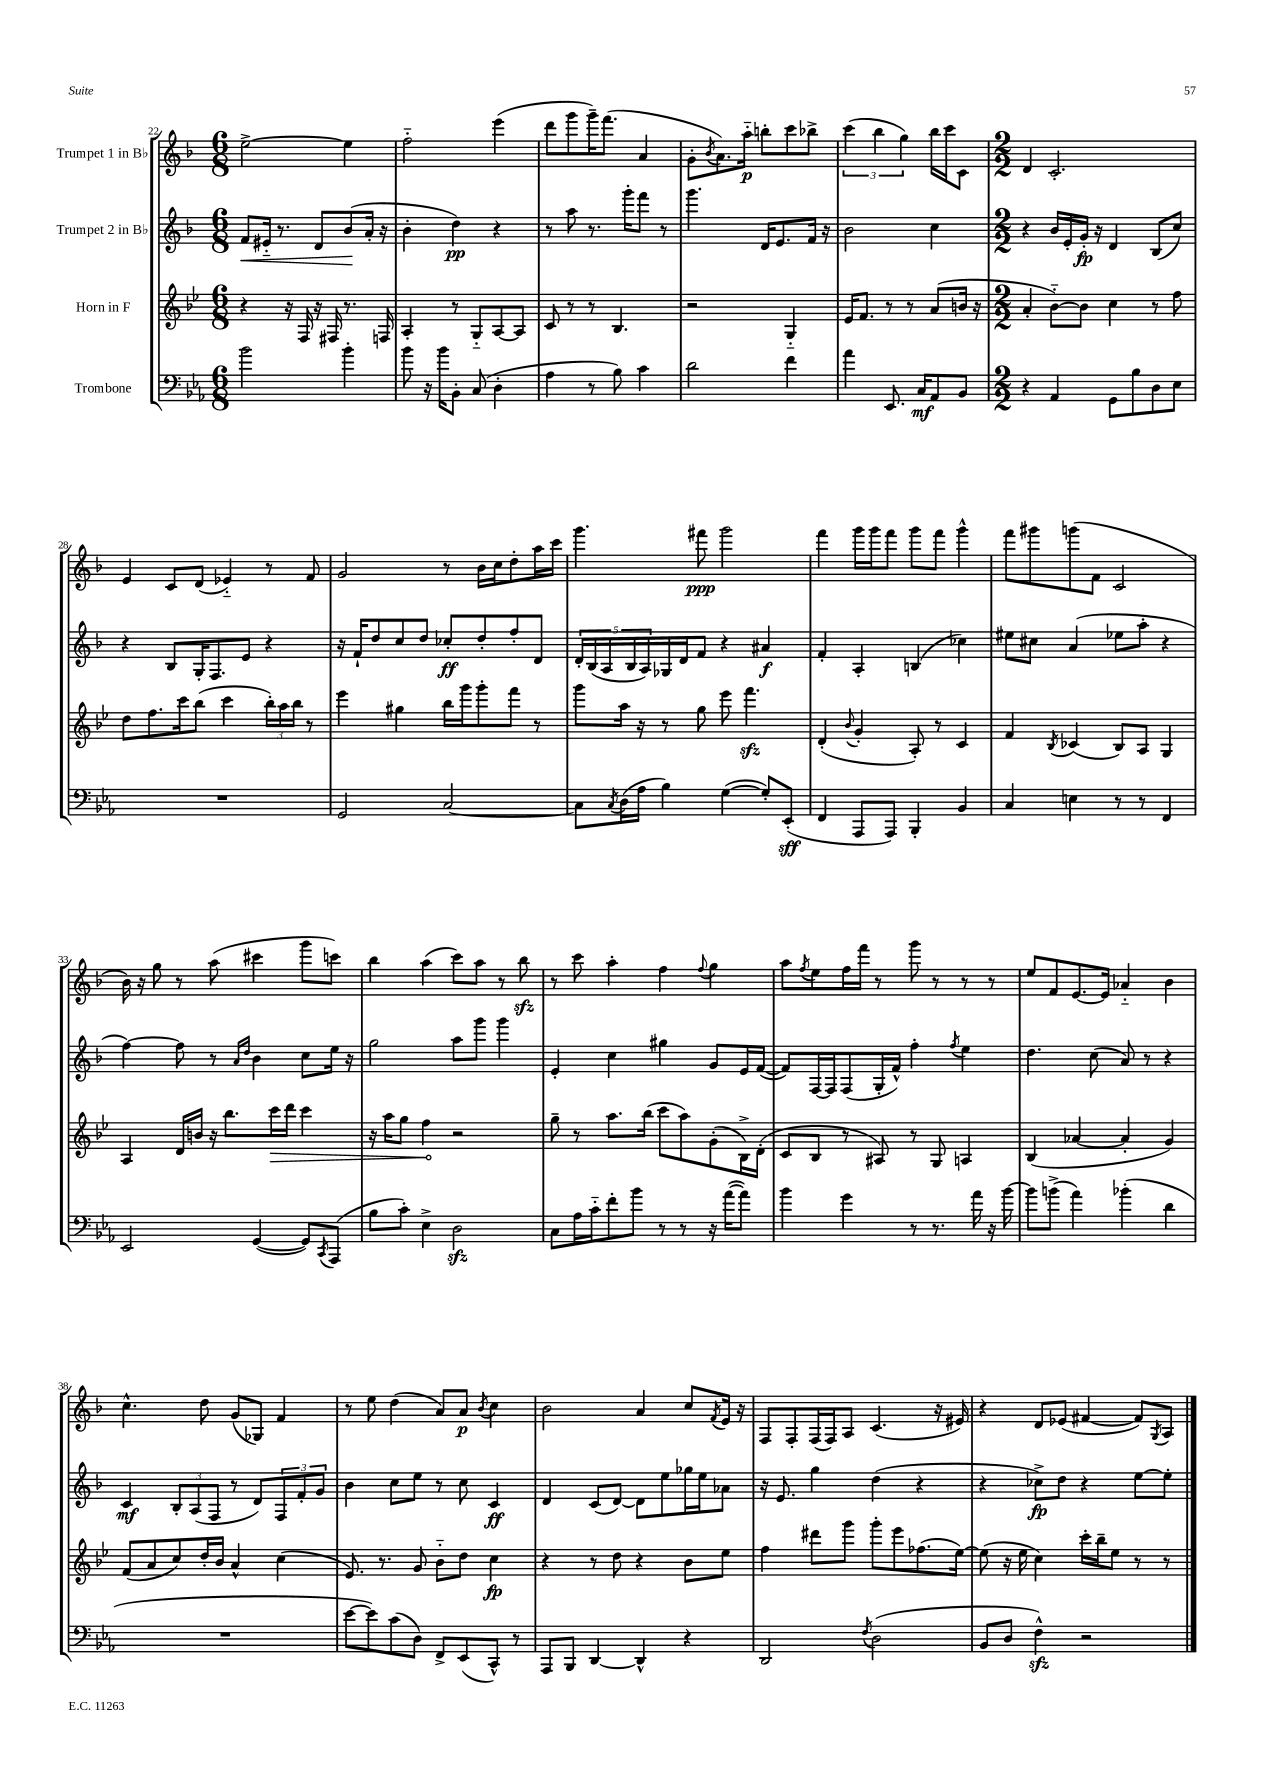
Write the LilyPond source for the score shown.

<<
\new StaffGroup <<
\new Staff = "s0" \with { instrumentName = "Trumpet 1 in Bb" } {
    \clef treble \key f \major \numericTimeSignature \time 6/8
    e''2~-> e''4 |
    f''2-_ e'''4( |
    d'''8 g'''8 g'''16--) f'''8.( a'4 |
    g'8-. \acciaccatura { bes'8 } a'8.) a''16-_\p b''8-. c'''8 bes''8-> |
    \tuplet 3/2 { c'''4( bes''4 g''4) } bes''16 c'''16 c'8 |
    \numericTimeSignature \time 2/2 d'4 c'2.-. |
    e'4 c'8 d'8( ees'4-_) r8 f'8 |
    g'2 r8 bes'16 c''16 d''8-. a''16 c'''16 |
    g'''4. fis'''8\ppp g'''2 |
    f'''4 g'''16 g'''16 f'''8 g'''8 f'''8 g'''4-^ |
    f'''8 gis'''8 g'''8( f'8 c'2 |
    bes'16) r16 g''8 r8 a''8( cis'''4 g'''8 c'''8) |
    bes''4 a''4( c'''8) a''8 r8 bes''8\sfz |
    r8 c'''8 a''4-. f''4 \appoggiatura { f''8 } g''4 |
    a''8 \acciaccatura { f''8 } e''8 f''16 f'''16 r8 g'''8 r8 r8 r8 |
    e''8 f'8 e'8.~ e'16 aes'4-_ bes'4 |
    c''4.-^ d''8 g'8( ges8) f'4 |
    r8 e''8 d''4( a'8) a'8\p \acciaccatura { bes'8 } c''4 |
    bes'2 a'4 c''8 \acciaccatura { f'8 } e'16 r16 |
    f8 f8-. f16( f16) a8 c'4.( r16 eis'16) |
    r4 d'8 ees'8( fis'4~ fis'8) \acciaccatura { g8 } a8 \bar "|." |
}
\new Staff = "s1" \with { instrumentName = "Trumpet 2 in Bb" } {
    \clef treble \key f \major \numericTimeSignature \time 6/8
    f'8\< eis'16-_ r8. d'8 bes'8\!( a'16-. r16 |
    bes'4-. d''4\pp) r4 |
    r8 a''8 r8. g'''16-. f'''8 r8 |
    g'''4. d'16 e'8. f'16 r16 |
    bes'2 c''4 |
    \numericTimeSignature \time 2/2 r4 bes'16 e'16-. g'16-.\fp r16 d'4 bes8( c''8) |
    r4 bes8 g16-. f8. e'8 r4 |
    r16 f'16-! d''8 c''8 d''8 ces''8-.\ff d''8-. f''8-. d'8 |
    \tuplet 5/4 { d'16-. bes16( a16 bes16 a16) } ges16 d'16 f'8 r4 ais'4\f |
    f'4-. a4-. b4( ces''4) |
    eis''8 cis''8 a'4( ees''8 a''8-. r4 |
    f''4~) f''8 r8 \grace { a'16 d''16 } bes'4 c''8 e''16 r16 |
    g''2 a''8 g'''8 g'''4 |
    e'4-. c''4 gis''4 g'8 e'16 f'16~( |
    f'8) f16~ f16 f8( g16-. f'16-^) f''4-. \acciaccatura { f''8 } e''4 |
    d''4. c''8( a'8) r8 r4 |
    c'4\mf \tuplet 3/2 { bes8-. a8( f8 } r8 d'8) \tuplet 3/2 { f8 f'8-. g'8 } |
    bes'4 c''8 e''8 r8 c''8 c'4\ff |
    d'4 c'8( d'8~) d'8 e''8 ges''16 e''16 aes'8 |
    r16 e'8. g''4 d''4( r4 |
    r4 ces''8->\fp) d''8 r4 e''8~ e''8-. \bar "|." |
}
\new Staff = "s2" \with { instrumentName = "Horn in F" } {
    \clef treble \key bes \major \numericTimeSignature \time 6/8
    r4 r16 f16 r16 fis16 r8. f16 |
    a4-. r8 g8-_ a8~ a8 |
    c'8 r8 r8 bes4. |
    r2 g4-_ |
    ees'16 f'8. r8 r8 a'8( b'16 r16 |
    \numericTimeSignature \time 2/2 a'4-. bes'8~-_) bes'8 c''4 r8 f''8 |
    d''8 f''8. c'''16 bes''8( c'''4 \tuplet 3/2 { bes''16-.) a''16 bes''16 } r8 |
    ees'''4 gis''4 bes''16 g'''16 g'''8-. f'''8 r8 |
    g'''8 a''16 r16 r8 g''8 ees'''8 f'''4.\sfz |
    d'4-.( \appoggiatura { bes'8 } g'4-. a8-.) r8 c'4 |
    f'4 \acciaccatura { bes8 } ces'4( bes8) a8 g4 |
    a4 d'16 b'16 r16 bes''8. \once \override Hairpin.circled-tip = ##t c'''16\> d'''16 c'''4 |
    r16 a''16 g''8 f''4\! r2 |
    g''8-- r8 a''8. bes''16( c'''8 a''8) g'8-.( bes16->) d'16-.( |
    c'8 bes8 r8 ais8) r8 g8 a4 |
    bes4( aes'4~ aes'4-. g'4) |
    f'8( a'8 c''8) d''16-. bes'16 a'4-^ c''4( |
    ees'8.) r8. g'8 bes'8-_ d''8 c''4\fp |
    r4 r8 d''8 r4 bes'8 ees''8 |
    f''4 dis'''8 g'''8 g'''8-. ees'''8 fes''8.( ees''16~) |
    ees''8( r16 ees''16 c''4) c'''16-. bes''16-- ees''8 r8 r8 \bar "|." |
}
\new Staff = "s3" \with { instrumentName = "Trombone" } {
    \clef bass \key ees \major \numericTimeSignature \time 6/8
    bes'2 bes'4-. |
    bes'8 r16 bes'16 bes,8-. c8( d4-. |
    aes4 r8 bes8) c'4 |
    d'2 f'4 |
    aes'4 ees,8. c16\mf aes,8 bes,8 |
    \numericTimeSignature \time 2/2 r4 aes,4 g,8 bes8 d8 ees8 |
    R1 |
    g,2 c2~ |
    c8 \acciaccatura { c8 } d16( aes16 bes4) g4~( g8-.) ees,8-.\sff( |
    f,4 aes,,8 aes,,8) bes,,4-. bes,4 |
    c4 e4 r8 r8 f,4 |
    ees,2 g,4~( g,8) \acciaccatura { c,8 } aes,,8( |
    bes8 c'8-.) ees4-> d2\sfz |
    c8 aes16 c'16-_ f'8-. bes'8 r8 r8 r16 aes'16~( aes'8) |
    bes'4 g'4 r8 r8. aes'16 r16 bes'16~ |
    bes'8 b'8->( aes'4) bes'4-.( d'4 |
    R1 |
    ees'8~ ees'8) c'8( d8) f,8-> ees,8( c,8-^) r8 |
    aes,,8 bes,,8 d,4~ d,4-^ r4 |
    d,2 \acciaccatura { f8 } d2( |
    bes,8 d8 f4-^\sfz) r2 \bar "|." |
}
>>
>>
\layout { \context { \Score currentBarNumber = #22 } }
